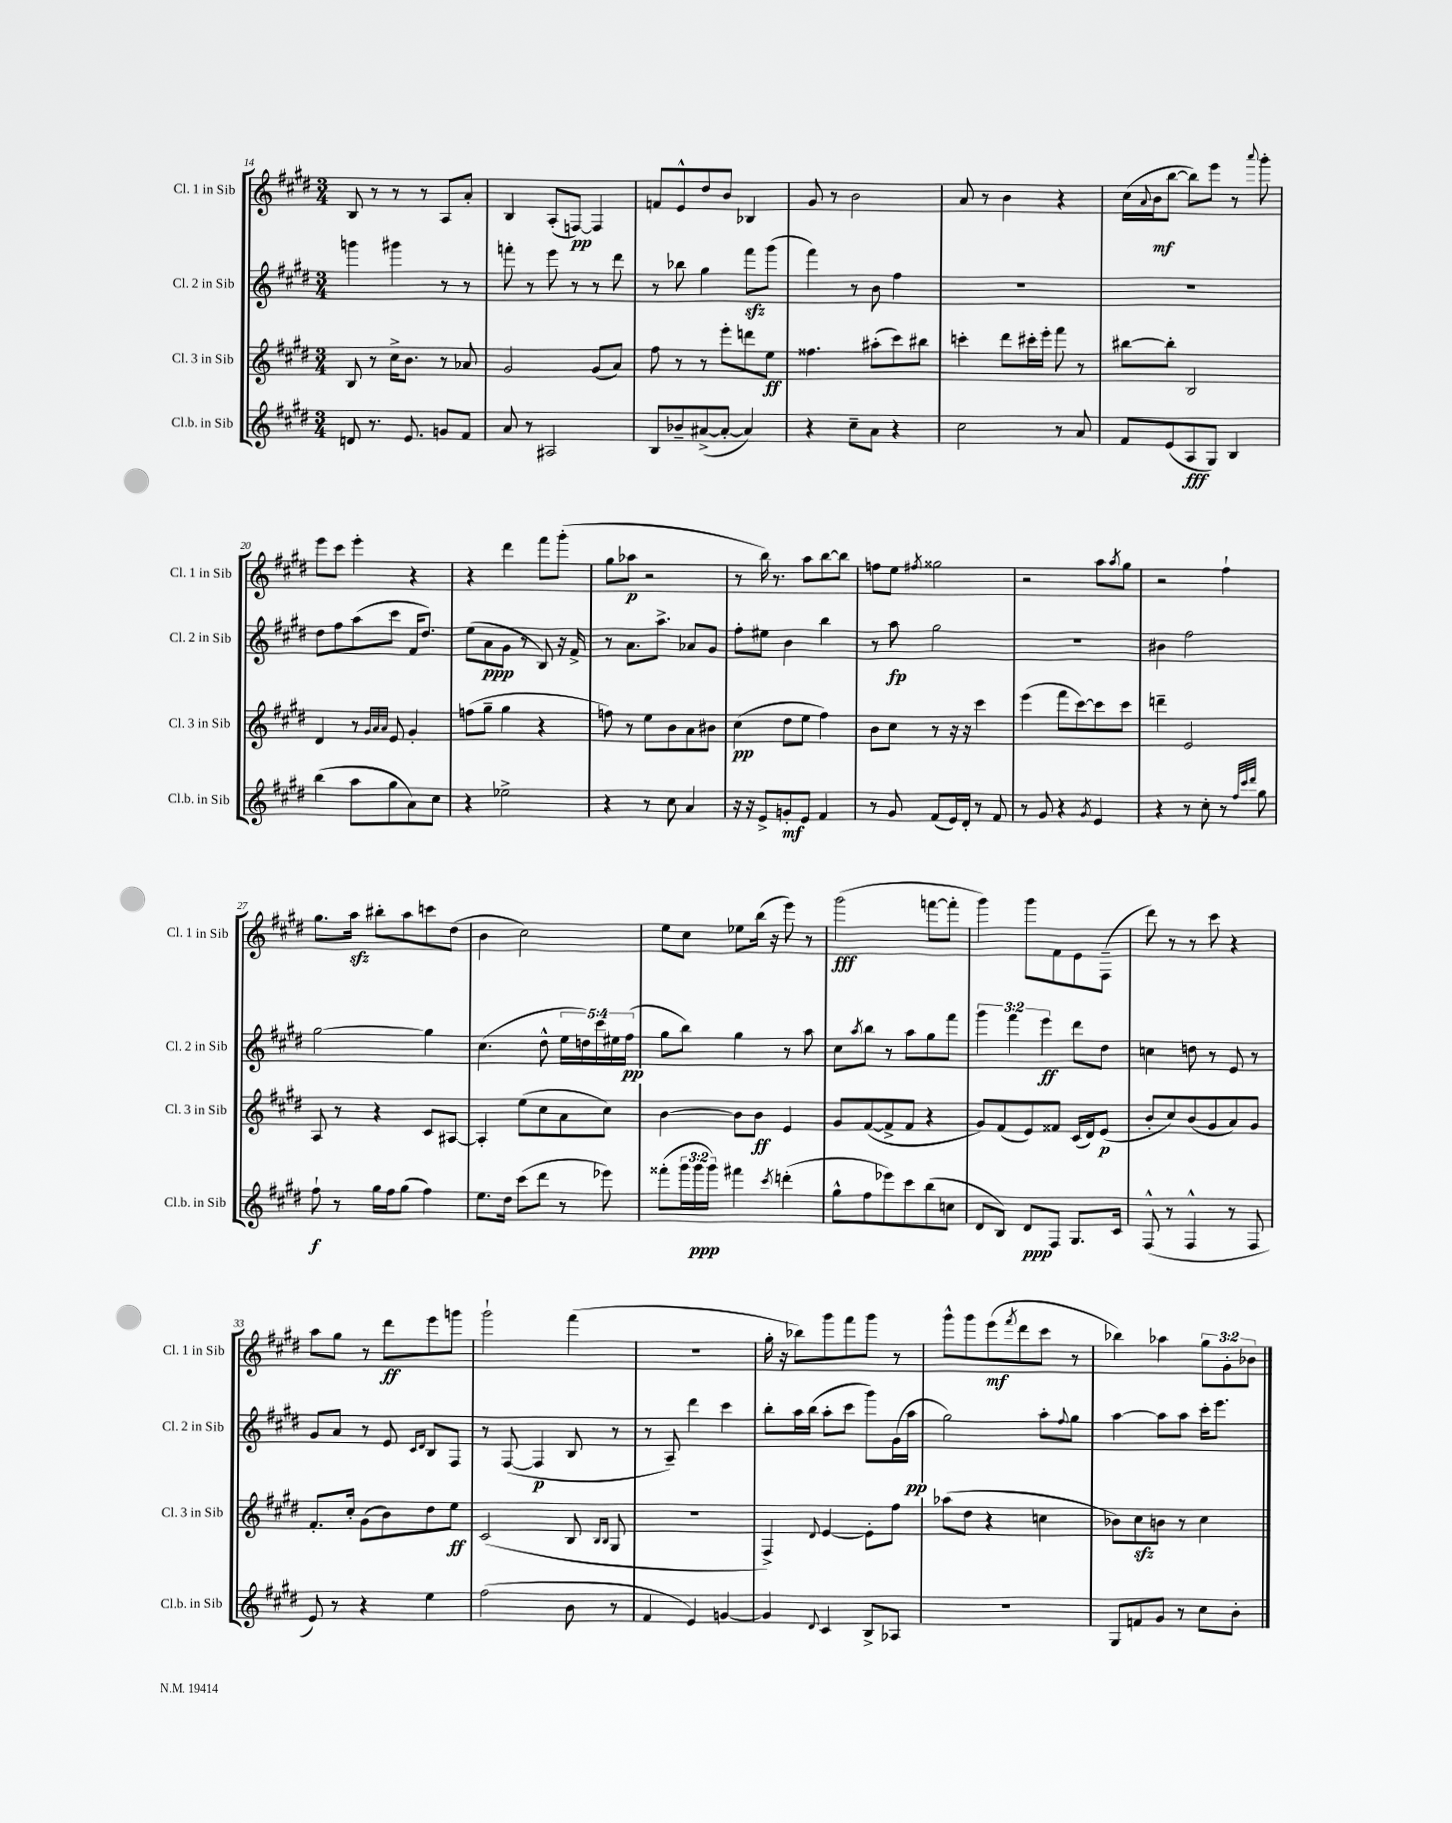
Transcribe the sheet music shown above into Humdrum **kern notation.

**kern	**kern	**kern	**kern
*staff4	*staff3	*staff2	*staff1
*clefG2	*clefG2	*clefG2	*clefG2
*k[f#c#g#d#]	*k[f#c#g#d#]	*k[f#c#g#d#]	*k[f#c#g#d#]
*M3/4	*M3/4	*M3/4	*M3/4
8d	8B	4ggg	8B
8.r	8r	.	8r
.	16cc#^	4ggg#	8r
8.e	8.b	.	.
.	.	.	8r
8g	8r	8r	8A
8f#	8a-	8r	8a'
=	=	=	=
8a	2g#	8fff'	4B
8r	.	8r	.
2A#	.	8eee	(8A'
.	.	8r	[8F)
.	(8g#	8r	4F]
.	8a)	8ddd#	.
=	=	=	=
8B	8ff#	8r	8f
8b-~	8r	8bb-	8e^^
([8a#^	8r	4gg#	8dd#
8a#'_	8eee'	.	8b
4a#])	8ddd	8fff#	4B-
.	8ee	(8ggg#	.
=	=	=	=
4r	4.ff##	4fff#)	8g#
.	.	.	8r
8cc#~	.	8r	2b
8a	(8aa#'	8b	.
4r	8ccc#)	4ff#	.
.	8bb#	.	.
=	=	=	=
2cc#	4ccc'	2.r	8a
.	.	.	8r
.	8ddd#	.	4b
.	16ccc#'	.	.
.	16eee'	.	.
8r	8fff#	.	4r
8a	8r	.	.
=	=	=	=
8f#	[8bb#	2.r	(16cc#
.	.	.	8qqa
.	.	.	16b
(8e	8bb#']	.	[8bb
8A	2B	.	8bb])
8G#)	.	.	8eee
4B	.	.	8r
.	.	.	8qqaaa
.	.	.	8ggg#'
=	=	=	=
(4bb	4d#	8dd#	8eee
.	.	8ff#	8ccc#
8aa	8r	(8aa	4eee'
.	32qqg#	.	.
.	32qqa	.	.
.	32qqa	.	.
8gg#	8e	8ccc#	.
8a)	4g#'	16f#	4r
.	.	8.dd#)	.
8cc#	.	.	.
=	=	=	=
4r	(8ff	(8ee	4r
.	8gg#~	8a	.
2ee-^	4gg#	8g#	4ddd#
.	.	8r	.
.	4r	8B)	8fff#
.	.	16r	(8ggg#'
.	.	16f#^	.
=	=	=	=
4r	8ff)	8r	8gg#
.	8r	8.a	8aa-
8r	8ee	.	2r
.	.	8.aa^	.
8cc#	8b	.	.
4a	8a	8a-	.
.	8b#	8g#	.
=	=	=	=
16r	(4cc#	8ff#'	8r
16r	.	.	.
8e^	.	8ee#	16bb)
.	.	.	8.r
8g'	8dd#	4b	.
8e	8ee	.	8aa
4f#	4ff#)	4bb	[8bb
.	.	.	8bb]
=	=	=	=
8r	8b	8r	8ff
8g#	8cc#	8aa	8ee
.	.	.	8qff#
(8f#	8r	2gg#	2gg##
16e)	16r	.	.
16d#'	16r	.	.
8r	4ccc#	.	.
8f#	.	.	.
=	=	=	=
8r	(4eee	2.r	2r
8g#	.	.	.
4r	8fff#	.	.
.	[8ccc#)	.	.
8qg#	.	.	.
4e	8ccc#]	.	8aa
.	.	.	8qaa
.	8ccc#	.	8gg#
=	=	=	=
4r	4ddd~	4b#	2r
8r	2e	2ff#	.
8cc#'	.	.	.
8r	.	.	4ff#`
32qqff#	.	.	.
32qqccc#	.	.	.
32qqddd#	.	.	.
8gg#	.	.	.
=	=	=	=
8ff#`	8A	[2gg#	8.gg#
8r	8r	.	.
.	.	.	16aa
16gg#	4r	.	8bb#'
16ff#	.	.	.
(8gg#	.	.	8aa
4ff#)	8c#	4gg#]	8ccc
.	[8A#	.	(8dd#
=	=	=	=
8.ee	4A#']	(4.cc#	4b
16dd#	.	.	.
(8ccc#	(8ee	.	2cc#)
8ddd#	8cc#	8dd#^^	.
8r	8a	20ee	.
.	.	20dd)	.
.	.	20ccc#	.
8eee-)	8cc#)	.	.
.	.	20ee#	.
.	.	(20ff#	.
=	=	=	=
(8fff##'	[4b	8gg#	8ee
24ggg#	.	8bb)	8cc#
24ggg#	.	.	.
24ggg#)	.	.	.
4fff#	8b]	4gg#	8ee-
.	8b	.	(16bb
.	.	.	16r
8qccc#	.	.	.
(4ddd'	4e	8r	8eee)
.	.	8aa	8r
=	=	=	=
8gg#^^	8g#	8cc#	(2ggg#
.	.	8qaa	.
8ff#	([8f#	8bb	.
8eee-)	8f#^]	8r	.
8ccc#	8f#	8aa	.
(8bb	4r	8gg#	[8fff
8cc	.	8fff#	8fff']
=	=	=	=
8d#	8g#)	6ggg#	4ggg#)
8B)	(8f#	.	.
.	.	6fff#	.
8d#	8e)	.	8ggg#
.	.	6eee	.
8F#	8f##	.	8f#
8.G#	(16c#	8ddd#	8e
.	16d#)	.	.
.	(8e	8dd#	(8F#~
16c#	.	.	.
=	=	=	=
(8F#^^	8b'	4cc	8ddd#)
8r	8cc#)	.	8r
4F#^^	(8b	8dd	8r
.	8g#	8r	8ccc#
8r	8a)	8e	4r
8F#	8g#	8r	.
=	=	=	=
8e)	8.f#'	8g#	8aa
8r	.	8a	8gg#
.	16cc#'	.	.
4r	(8g#	8r	8r
.	8b)	8e	8ddd#
.	.	16qqc#	.
.	.	16qqd#	.
4ee	8dd#	8B	8eee
.	8ee	8F#	8ggg
=	=	=	=
(2ff#	(2c#	8r	2ggg#`
.	.	([8F#	.
.	.	4F#]	.
8b	8B	8B	(4fff#
.	16qqB	.	.
.	16qqB	.	.
8r	8G#	8r	.
=	=	=	=
4f#	2.r	8r	2.r
.	.	8A~)	.
4e)	.	4ddd#	.
[4g	.	4ccc#	.
=	=	=	=
4g]	4F#^)	8bb'	16gg#'
.	.	.	16r
.	.	16aa	8bb-)
.	.	(16bb	.
8qqd#	8qqd#	.	.
4c#	[4e	8aa'	8ggg#
.	.	8ccc#	8fff#
8B^	8e']	8ggg#)	8ggg#
8A-	8ff#	(16g#	8r
.	.	16aa	.
=	=	=	=
2.r	(8aa-	2gg#)	8ggg#^^
.	8dd#	.	8ggg#
.	4r	.	(8eee
.	.	.	8qfff#
.	.	.	8ddd#
.	4cc	8aa'	8ccc#
.	.	8qqff#	.
.	.	8gg#	8r
=	=	=	=
8G#	8b-)	[4aa	4bb-)
8f	8cc#	.	.
8g#	8b	8aa]	4aa-
8r	8r	8aa	.
8cc#	4cc#	16ccc#'	12gg#
.	.	8.eee	.
.	.	.	12g#'
8b'	.	.	.
.	.	.	12b-
==	==	==	==
*-	*-	*-	*-
